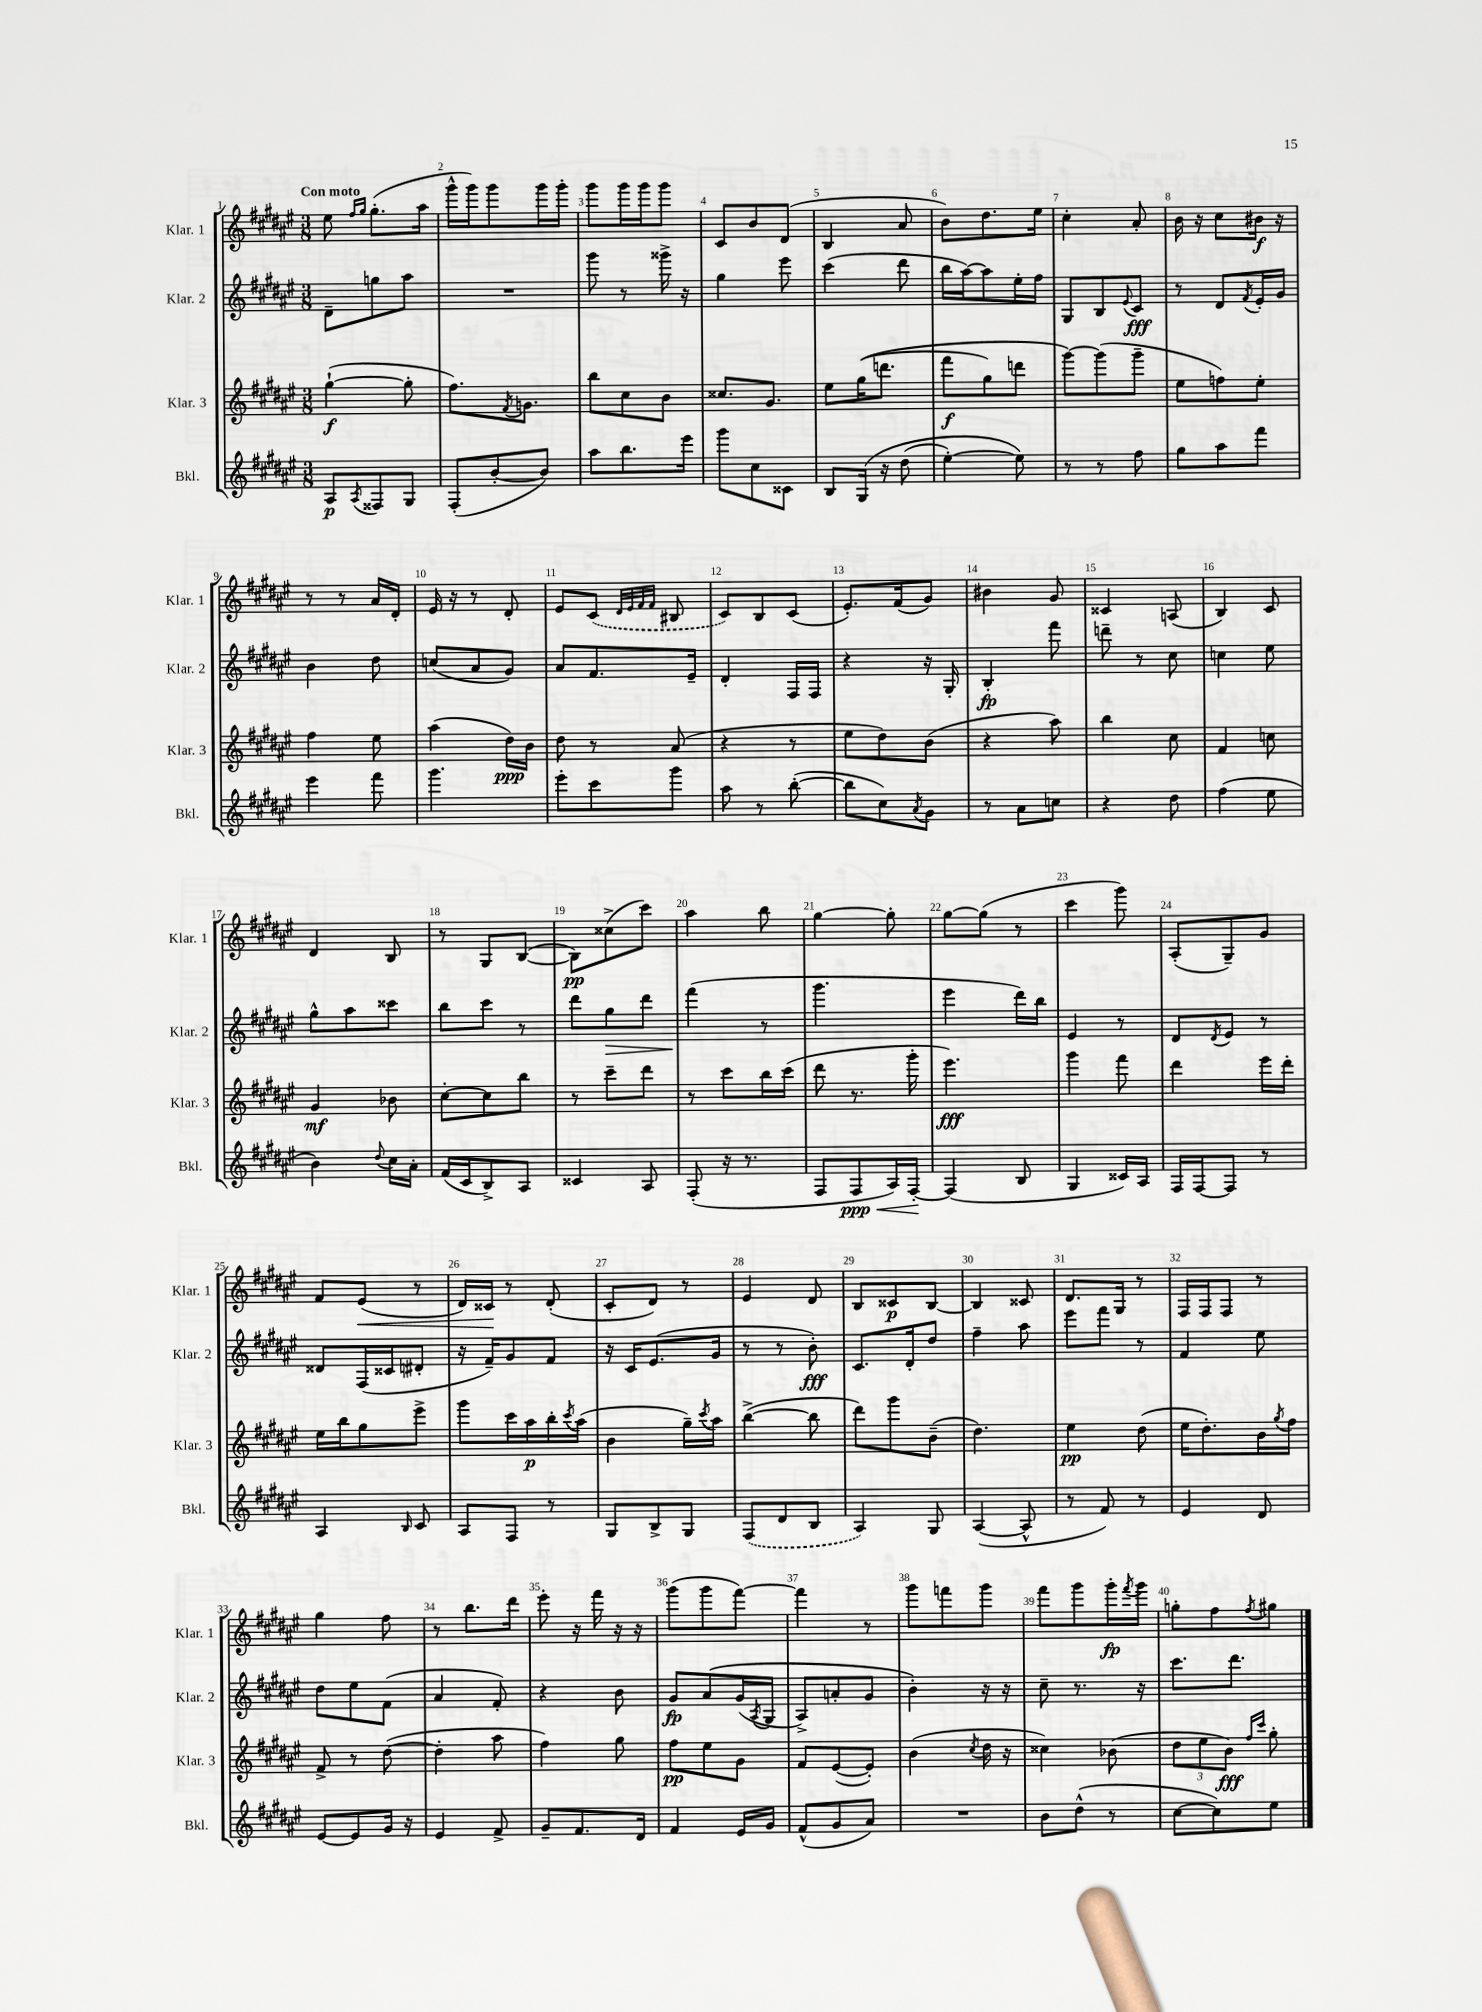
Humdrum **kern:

**kern	**kern	**kern	**kern
*staff4	*staff3	*staff2	*staff1
*clefG2	*clefG2	*clefG2	*clefG2
*k[f#c#g#d#a#e#]	*k[f#c#g#d#a#e#]	*k[f#c#g#d#a#e#]	*k[f#c#g#d#a#e#]
*M3/8	*M3/8	*M3/8	*M3/8
8A#/L	([4gg#`\	8d#~\L	8ee#\
.	.	.	16qqff#/LL
8qA#/	.	.	16qqgg#/JJ
8F##/	.	8gg\	(8.gg#'\L
8G#/J	8gg#'\]	8aa#\J	.
.	.	.	16aa#\Jk
=	=	=	=
(8F#'/L	8.ff#\L)	4.r	16ggg#^^\LL
.	.	.	16ggg#\J)
[8b'/	.	.	8ggg#\
.	8qf#/	.	.
.	8.g\J	.	.
8b/]J)	.	.	16ggg#\L
.	.	.	16ggg#'\JJ
=	=	=	=
8aa#\L	8bb\L	8ggg#\	8ggg#\L
8.bb\	8cc#\	8r	16ggg#\L
.	.	.	16ggg#\J
.	8b\J	16ggg##^\	8ggg#\J
16eee#\Jk	.	16r	.
=	=	=	=
8ggg#\L	8.cc##/L	4gg#\	8c#/L
8cc#\	.	.	8b/
.	8.g#/J	.	.
8c##\J	.	8eee#\	(8d#/J
=	=	=	=
8B/L	8ee#\L	(4ccc#\	4B/
&(16G#/Jk	&((16gg#\K	.	.
16r	8.ddd\J	.	.
(8dd#\	.	8ddd#\	8a#/
=	=	=	=
[4ee#'\)	8fff#\L	16bb\LL	8b\L)
.	.	[16aa#\J)	.
.	8gg#\)	8aa#\]	8.dd#\
8ee#\]&)	8ddd\J	16ee#'\L	.
.	.	16ff#\JJ	16ee#\Jk
=	=	=	=
8r	[8ggg#\L&)	8G#/L	4cc#'\
8r	(8ggg#\]	8B/	.
.	.	8qqe#/	.
8ff#\	8ggg#~\J	8c#/J	8a#'/
=	=	=	=
8gg#\L	8ee#\L	8r	16b\
.	.	.	16r
8aa#\	8ff\)	8d#/L	8cc#\L
.	.	8qf#/	.
8fff#\J	8ee#'\J	16e#'/L	16b#\Jk
.	.	16g#/JJ	16r
=	=	=	=
4eee#\	4ff#\	4b\	8r
.	.	.	8r
8fff#\	8ee#\	8dd#\	16a#/LL
.	.	.	16d#'/JJ
=	=	=	=
4.ggg#\	(4aa#\	(8cc/L	16e#/
.	.	.	16r
.	.	8a#/	8r
.	16dd#\LL)	8g#/J)	8d#'/
.	16b\JJ	.	.
=	=	=	=
8eee#'\L	8dd#\	8a#/L	8e#/L
8ccc#\	8r	8.f#/	(8c#/J
.	.	.	32qqd#/LLL
.	.	.	32qqe#/
.	.	.	32qqf#/
.	.	.	32qqf#/JJJ
8ggg#\J	(8a#/	.	8B#/
.	.	16e#~/Jk	.
=	=	=	=
8aa#\	4r	4d#'/	8c#/L)
8r	.	.	8B/
([8bb'\	8r	16F#/LL	(8c#/J
.	.	16F#/JJ	.
=	=	=	=
8bb\]L	8ee#\L	4r	8.e#'/L)
8cc#\)	8dd#\)	.	.
.	.	.	(16f#/k
8qa#/	.	.	.
8g#\J	(8b\J	16r	8g#/J)
.	.	16G#'/	.
=	=	=	=
8r	4r	4B'/	4b#\
8a#\L	.	.	.
8cc\J	8aa#\)	8fff#\	8g#/
=	=	=	=
4r	4bb\	8ddd~\	4c##/
.	.	8r	.
8dd#\	8cc#\	8cc#\	(8A/
=	=	=	=
(4ff#\	4f#/	4cc\	4B/)
8ee#\	8cc\	8ee#\	8c#/
=	=	=	=
4b\)	4g#/	8gg#^^\L	4d#/
.	.	8aa#\	.
8qqdd#/	.	.	.
16cc#\LL	8b-\	8ccc##\J	8B/
16a#'\JJ	.	.	.
=	=	=	=
(16f#/LL	[8cc#'\L	8bb\L	8r
16c#/J	.	.	.
8B^/)	8cc#\]	8ccc#\J	8G#/L
8A#/J	8bb\J	8r	([8B/J
=	=	=	=
4c##/	8r	8ddd#\L	8B\]L)
.	8ccc#~\L	8gg#\	(8cc##^\
8A#/	8ddd#\J	8ddd#\J	8ccc#\J)
=	=	=	=
(8F#'/	8r	(4fff#\	4aa#\
16r	8ccc#\L	.	.
8.r	.	.	.
.	16bb\L	8r	8bb\
.	(16ccc#\JJ	.	.
=	=	=	=
8F#/L	8ddd#\	4.ggg#\	[4gg#\
8F#/	8.r	.	.
16A#/L)	.	.	8gg#'\]
[16F#'/JJ	16ggg#'\	.	.
=	=	=	=
(4F#/]	4.eee#\)	4eee#\	[8gg#\L
.	.	.	(8gg#\]J
8B/	.	16ddd#\LL)	8r
.	.	16bb\JJ	.
=	=	=	=
4G#/	4ggg#\	4e#/	4ccc#\
16c##/LL)	8fff#\	8r	8ggg#\)
16A#/JJ	.	.	.
=	=	=	=
16F#/LL	4ddd#\	8d#/L	(8A#'/L
[16F#/J	.	.	.
.	.	8qd#/	.
8F#/]J	.	8e#/J	8G#~/)
8r	16eee#\LL	8r	8g#/J
.	16ddd#'\JJ	.	.
=	=	=	=
4A#/	16ee#\LL	8d##/L	8f#/L
.	16bb\J	.	.
.	8gg#\	(16F#/L	(8e#/J
.	.	16c##/J	.
16qqB/	.	.	.
8c#/	8eee#^\J	8d#'/J	8r
=	=	=	=
8A#/L	8ggg#\L	16r	16d#/LL)
.	.	16f#~/LK)	16c##/JJ
8F#/J	16ccc#\L	8g#/	8r
.	16aa#\	.	.
8r	16bb'\	8f#/J	(8d#'/
.	8qccc#/	.	.
.	(16aa#\JJ	.	.
=	=	=	=
8G#/L	4b\	16r	8c#'/L
.	.	16c#/LK	.
8B^/	.	(8.e#/	8d#/J)
8G#/J	16gg#~\LL)	.	8r
.	8qccc#/	.	.
.	16aa#\JJ	16g#/Jk	.
=	=	=	=
(8F#/L	([4bb^\	8r	4e#/
8d#/	.	8r	.
8B/J	8bb\]	8b'\)	8d#/
=	=	=	=
4A#/)	8ddd#\L)	8.c#/L	8B/L
.	8ggg#\	.	8c##/
.	.	16d#'/k	.
8G#/	(8b~\J	8dd#/J	[8B/J
=	=	=	=
([4A#/	4.dd#\)	4ff#~\	4B/]
8A#^^/]	.	8aa#\	8c##/
=	=	=	=
8r	4ee#\	8eee#\L	8.d#/L
8f#/)	.	8fff#\J	.
.	.	.	16G#/Jk
8r	(8dd#\	8r	8r
=	=	=	=
4e#/	16ee#\LK	4f#/	16F#/LL
.	8.dd#'\)	.	16F#/J
.	.	.	8F#/J
8d#/	16b\L	8ee#\	8r
.	8qgg#/	.	.
.	16ff#\JJ	.	.
=	=	=	=
[8e#/L	8f#^/	8dd#\L	4gg#\
8e#/]	8r	8ee#\	.
16g#/Jk	([8dd#\	(8f#\J	8ff#\
16r	.	.	.
=	=	=	=
4e#/	4dd#'\]	4a#/	8r
.	.	.	8.bb\L
8f#^/	8aa#\	8f#'/)	.
.	.	.	16ddd#\Jk
=	=	=	=
8g#~/L	4ff#\)	4r	8eee#'\
8.f#/	.	.	16r
.	.	.	16fff#\
.	8gg#\	8b\	16r
16d#/Jk	.	.	16r
=	=	=	=
4f#/	8ff#\L	8g#/L	(8ggg#\L
.	8ee#\	&(8a#/	8ggg#\
16e#/LL	8g#\J	(16g#/L	[8fff#\J)
.	.	8qA#/	.
16g#/JJ	.	16G#/JJ	.
=	=	=	=
(8f#^^/L	8f#/L	8A#^/L)	4fff#\]
8g#/	([8e#/	8a'/	.
8a#/J)	8e#'/]J)	8g#/J	8r
=	=	=	=
4.r	(4b\	4b'\&)	8ggg#\L
.	.	.	8fff\
.	8qcc#/	.	.
.	16dd#\	16r	8ggg#\J
.	16r	16r	.
=	=	=	=
8b\L	4cc##\)	8cc#~\	8fff#\L
(8dd#^^\J	.	8.r	8ggg#\
8r	(8b-\	.	16ggg#'\L
.	.	.	8qfff#/
.	.	16r	16ggg#\JJ
=	=	=	=
[8cc#\L	12dd#\L	8.ccc#\L	8gg'\L
.	12ee#\	.	.
8cc#\])	.	.	8ff#\
.	12b\J)	.	.
.	.	8.ddd#\J	.
.	16qqff#/LL	.	.
.	16qqccc#/JJ	.	8qff#/
8ee#\J	8gg#'\	.	8gg#\J
==	==	==	==
*-	*-	*-	*-
